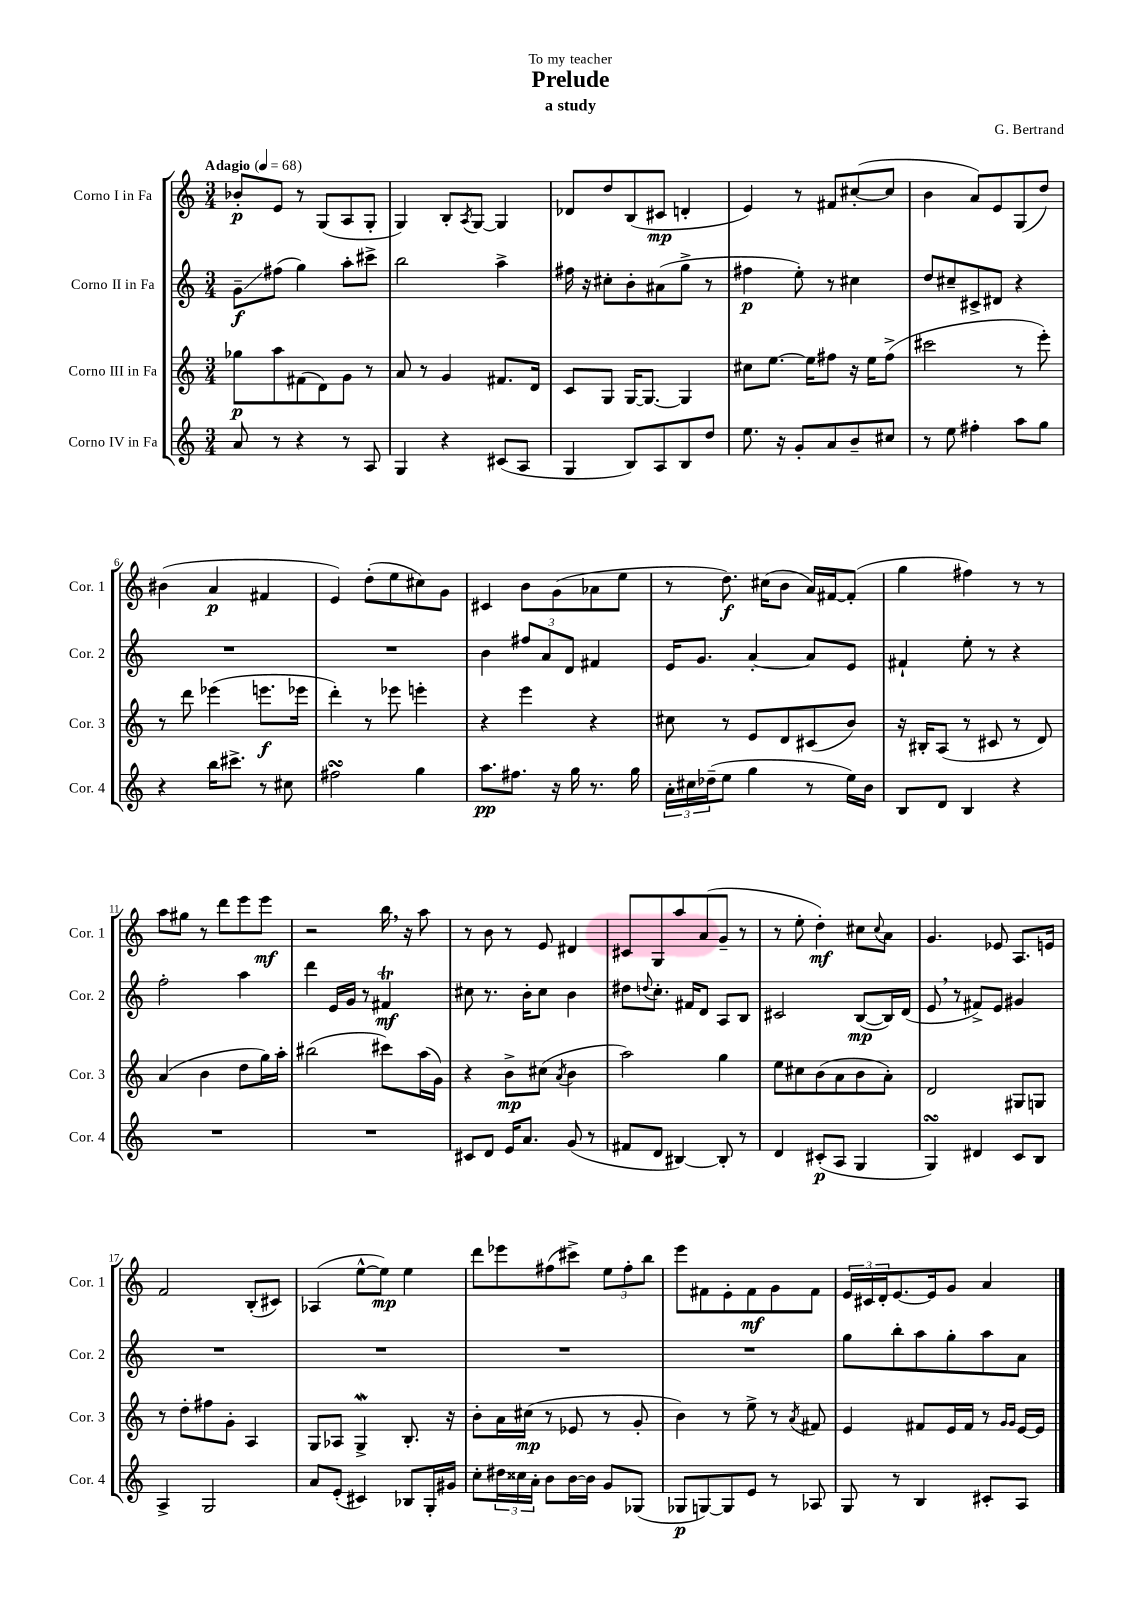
\header { title = "Prelude" composer = "G. Bertrand" subtitle = "a study" dedication = "To my teacher" }
<<
\new StaffGroup <<
\new Staff = "s0" \with { instrumentName = "Corno I in Fa" shortInstrumentName = "Cor. 1" } {
    \clef treble \key c \major \numericTimeSignature \time 3/4 \tempo "Adagio" 4 = 68
    bes'8-.\p e'8 r8 g8( a8 g8-. |
    g4) b8-. \acciaccatura { a8 } g8~ g4 |
    des'8 d''8 b8( cis'8\mp d'4-. |
    e'4) r8 fis'8 cis''8~-.( cis''8 |
    b'4 a'8) e'8 g8( d''8) |
    bis'4( a'4\p fis'4 |
    e'4) d''8-.( e''8 cis''8) g'8 |
    cis'4 b'8 g'8( aes'8 e''8 |
    r8 d''8.\f) cis''16( b'8 a'16) fis'16~ fis'8-.( |
    g''4 fis''4) r8 r8 |
    a''8 gis''8 r8 d'''8 e'''8 e'''8\mf |
    r2 b''16 \breathe r16 a''8 |
    r8 b'8 r8 e'8 dis'4 |
    cis'8 g8 a''8 a'8( g'8-- r8 |
    r8 e''8-. d''4-.\mf) cis''8 \appoggiatura { cis''8 } a'8 |
    g'4. ees'8 a8. e'16 |
    f'2 b8-.( cis'8) |
    aes4( e''8~-^ e''8\mp) e''4 |
    d'''8 ees'''8 fis''8( cis'''8->) \tuplet 3/2 { e''8 fis''8-. b''8 } |
    e'''8 fis'8 e'8-. fis'8\mf g'8 fis'8 |
    \tuplet 3/2 { e'16 cis'16 d'16-. } e'8.~ e'16 g'8 a'4 \bar "|." |
}
\new Staff = "s1" \with { instrumentName = "Corno II in Fa" shortInstrumentName = "Cor. 2" } {
    \clef treble \key c \major \numericTimeSignature \time 3/4
    g'8--\glissando\f fis''8( g''4) a''8-. cis'''8-> |
    b''2 a''4-> |
    fis''16 r16 cis''8-. b'8-. ais'8( g''8-> r8 |
    fis''4\p e''8-.) r8 cis''4 |
    d''8 cis''8-- cis'8-> dis'8 r4 |
    R2. |
    R2. |
    b'4 \tuplet 3/2 { fis''8 a'8 d'8 } fis'4 |
    e'16 g'8. a'4~-. a'8 e'8 |
    fis'4-! e''8-. r8 r4 |
    f''2-. a''4 |
    d'''4 e'16 g'16 r8 fis'4\trill\mf |
    cis''8 r8. b'16-. cis''8 b'4 |
    dis''8 \appoggiatura { d''8 } c''8.-. fis'16 d'8 a8 b8 |
    cis'2 b8~\mp( b16) d'16( |
    e'8 \breathe r8 fis'8->) e'8 gis'4 |
    R2. |
    R2. |
    R2. |
    R2. |
    g''8 b''8-. a''8 g''8-. a''8 a'8 \bar "|." |
}
\new Staff = "s2" \with { instrumentName = "Corno III in Fa" shortInstrumentName = "Cor. 3" } {
    \clef treble \key c \major \numericTimeSignature \time 3/4
    ges''8\p a''8 fis'8( d'8) g'8 r8 |
    a'8 r8 g'4 fis'8. d'16 |
    c'8 g8 g16~ g8.~ g4 |
    cis''8 e''8.~ e''16 fis''8 r16 e''16 fis''8->( |
    cis'''2 r8 e'''8-.) |
    r8 d'''8 ees'''4( e'''8.\f ees'''16 |
    d'''4-.) r8 ees'''8 e'''4-. |
    r4 e'''4 r4 |
    cis''8 r8 e'8 d'8 cis'8( b'8) |
    r16 bis16-. a8( r8 cis'8 r8 d'8) |
    a'4( b'4 d''8 g''16) a''16-. |
    bis''2( cis'''8) a''16( g'16) |
    r4 b'8->\mp cis''8( \acciaccatura { a'8 } b'4 |
    a''2) g''4 |
    e''8 cis''8 b'8( a'8 b'8 a'8-.) |
    d'2 gis8 g8 |
    r8 d''8-. fis''8 g'8-. a4 |
    g8 aes8 g4->\mordent b8.-. r16 |
    b'8-. a'16 cis''16\mp( r8 ees'8 r8 g'8-. |
    b'4) r8 e''8-> r8 \acciaccatura { a'8 } fis'8 |
    e'4 fis'8 e'16 fis'16 r8 \grace { g'16 g'16 } e'16~ e'16 \bar "|." |
}
\new Staff = "s3" \with { instrumentName = "Corno IV in Fa" shortInstrumentName = "Cor. 4" } {
    \clef treble \key c \major \numericTimeSignature \time 3/4
    a'8 r8 r4 r8 a8 |
    g4 r4 cis'8( a8 |
    g4 b8) a8 b8 d''8 |
    e''8. r16 g'8-. a'8 b'8-- cis''8 |
    r8 e''8 fis''4-. a''8 g''8 |
    r4 b''16 cis'''8.-> r8 cis''8 |
    fis''2\turn g''4 |
    a''8.\pp fis''8. r16 g''16 r8. g''16 |
    \tuplet 3/2 { a'16-. cis''16 des''16--( } e''8 g''4 r8 e''16) b'16 |
    b8 d'8 b4 r4 |
    R2. |
    R2. |
    cis'8 d'8 e'16 a'8. g'8( r8 |
    fis'8 d'8 bis4~) bis8-. r8 |
    d'4 cis'8-.\p( a8 g4 |
    g4\turn) dis'4 c'8 b8 |
    a4-> g2 |
    a'8 e'8-.( cis'4) bes8 g16-. gis'16 |
    c''8-. \tuplet 3/2 { dis''16 cisis''16 a'16-. } b'8 b'16~ b'16 g'8 ges8( |
    ges8\p g8~) g8 e'8 r8 aes8 |
    g8 r8 b4 cis'8-. a8 \bar "|." |
}
>>
>>
